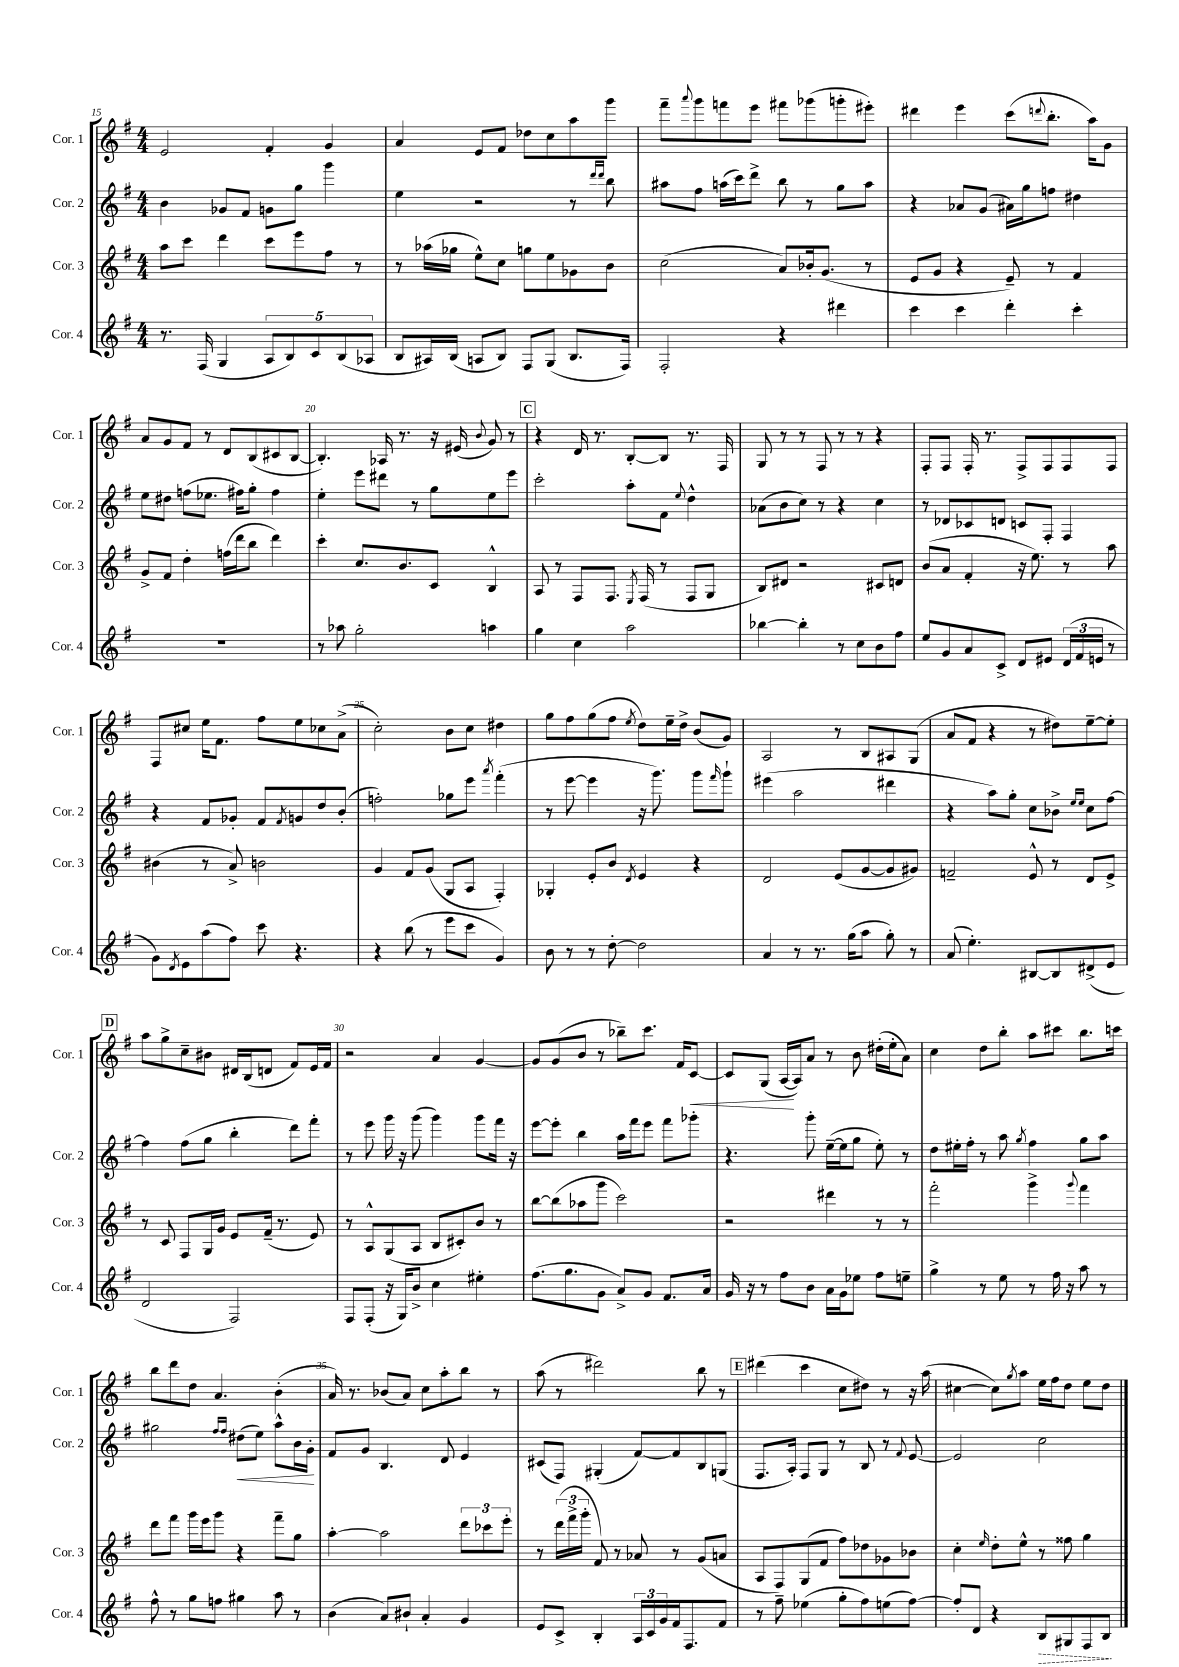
<<
\new StaffGroup <<
\new Staff = "s0" \with { instrumentName = "Cor. 1" shortInstrumentName = "Cor. 1" } {
    \clef treble \key g \major \numericTimeSignature \time 4/4
    e'2 fis'4-. g'4 |
    a'4 e'8 fis'8 des''8 c''8 a''8 g'''8 |
    fis'''8-- \appoggiatura { a'''8 } g'''8 f'''8 e'''8 fis'''8 ges'''8( g'''8-. eis'''8-.) |
    dis'''4 e'''4 c'''8( \appoggiatura { d'''8 } b''8.-. a''16) g'8 |
    a'8 g'8 fis'8 r8 d'8 b8( cis'8 b8~ |
    b4.-.) aes16 r8. r16 eis'16( \appoggiatura { b'8 } g'8) r8 |
    \mark \markup { \box "C" } r4 d'16 r8. b8~-. b8 r8. fis16 |
    g8 r8 r8 fis8 r8 r8 r4 |
    fis8-. fis8 fis16-. r8. fis8-> fis8 fis8 fis8 |
    fis8 cis''8 e''16 fis'8. fis''8 e''8 ces''8 a'8->( |
    c''2-.) b'8 c''8 dis''4 |
    g''8 fis''8 g''8( fis''8 \acciaccatura { e''8 } d''8) e''16-- d''16-> b'8( g'8) |
    a2 r8 b8 ais8 g8( |
    a'8 fis'8 r4 r8 dis''8) e''8~-- e''8-. |
    \mark \markup { \box "D" } a''8 g''8-> c''8-- bis'8 dis'16 b16( d'8 fis'8) e'16 fis'16 |
    r2 a'4 g'4~ |
    g'8 g'8( b'8 r8 bes''8--) c'''8. fis'16 c'8~\< |
    c'8 g8( a16~\! a16) a'8 r8 b'8 dis''16-.( e''16-. a'8) |
    c''4 d''8 b''8-. a''8 cis'''8 b''8. c'''16 |
    b''8 d'''8 d''8 a'4. b'4-.( |
    a'16) r8. bes'8( a'8) c''8 a''8-. b''8 r8 |
    a''8( r8 dis'''2) b''8 r8 |
    \mark \markup { \box "E" } dis'''4( c'''4 c''8 dis''8) r8 r16 a''16( |
    cis''4~ cis''8) \acciaccatura { g''8 } a''8 e''16 fis''16 d''8 e''8 d''8 \bar "|." |
}
\new Staff = "s1" \with { instrumentName = "Cor. 2" shortInstrumentName = "Cor. 2" } {
    \clef treble \key g \major \numericTimeSignature \time 4/4
    b'4 ges'8 fis'8 g'8 g''8 g'''4 |
    e''4 r2 r8 \grace { d'''16 d'''16 } b''8 |
    ais''8 fis''8 a''16( c'''16) d'''8-> b''8 r8 g''8 a''8 |
    r4 aes'8 g'8( ais'16) g''16 f''8 dis''4 |
    e''8 dis''8 f''8( ees''8. fis''16) g''8-. fis''4 |
    e''4-. e'''8 dis'''8 r8 g''8 e''8 e'''8 |
    \mark \markup { \box "C" } c'''2-. a''8-. fis'8 \appoggiatura { e''8 } d''4-^ |
    aes'8( b'8 c''8) r8 r4 c''4 |
    r8 des'8 ces'8 d'8 c'8 fis8-. fis4 |
    r4 fis'8 ges'8-. fis'8 \acciaccatura { fis'8 } g'8 d''8 b'8-.( |
    f''2-.) ges''8 e'''8 \acciaccatura { a'''8 } fis'''4-.( |
    r8 e'''8~ e'''4 r16 g'''8.) g'''8 \grace { fis'''16 } g'''8-! |
    eis'''4( a''2 dis'''4 |
    r4 a''8) g''8-. c''8 bes'8-> \grace { e''16 e''16 } c''8 fis''8~ |
    \mark \markup { \box "D" } fis''4 fis''8( g''8 b''4-. d'''8) fis'''8-. |
    r8 e'''8 g'''16 r16 g'''8( g'''4) g'''8 fis'''16 r16 |
    e'''8~ e'''8-. b''4 a''16 fis'''16 e'''8 fis'''8 ges'''8-. |
    r4. g'''8-. e''16~--( e''16 g''8 e''8-.) r8 |
    d''8 eis''16-. fis''16-. r8 a''8 \acciaccatura { g''8 } fis''4 g''8 a''8 |
    gis''2 \grace { fis''16 fis''16 } dis''8\<( e''8) a''8-^ b'16 g'16-.\! |
    fis'8 g'8 b4. d'8 e'4 |
    cis'8( fis8) gis4-.( fis'8~) fis'8 b8 g8( |
    \mark \markup { \box "E" } fis8. a16-.) fis8 g8 r8 b8 r8 \appoggiatura { fis'8 } e'8~ |
    e'2 c''2 \bar "|." |
}
\new Staff = "s2" \with { instrumentName = "Cor. 3" shortInstrumentName = "Cor. 3" } {
    \clef treble \key g \major \numericTimeSignature \time 4/4
    a''8 c'''8 d'''4 c'''8 e'''8 fis''8 r8 |
    r8 aes''16( ges''16 e''8-^) c''8 g''8 e''8 ges'8 b'8 |
    c''2( a'8) bes'16-. g'8.( r8 |
    e'8 g'8 r4 e'8--) r8 fis'4 |
    g'8-> fis'8 d''4-. f''16( d'''16 b''8 d'''4) |
    c'''4-. c''8. b'8. c'8 b4-^ |
    \mark \markup { \box "C" } a8 r8 fis8 fis8. \acciaccatura { e8 } fis16( r8 fis8 g8 |
    b8) dis'8 r2 cis'8 d'8 |
    b'8( a'8 fis'4-. r16 e''8.) r8 a''8 |
    bis'4( r8 a'8->) b'2 |
    g'4 fis'8 g'8( g8 a8 fis4-.) |
    ges4-. e'8-. b'8 \acciaccatura { d'8 } e'4 r4 |
    d'2 e'8( g'8~ g'8 gis'8) |
    f'2-- e'8-^ r8 d'8 e'8-> |
    \mark \markup { \box "D" } r8 c'8 fis8 g16 g'16 e'8 fis'16--( r8. e'8) |
    r8 a8-^ g8( a8 b8 cis'8-.) b'8 r8 |
    b''8~ b''8( aes''8 g'''8 c'''2) |
    r2 dis'''4 r8 r8 |
    fis'''2-. g'''4-> \appoggiatura { g'''8 } fis'''4 |
    d'''8 fis'''8 g'''16 e'''16 g'''8 r4 fis'''8-- g''8 |
    a''4~-. a''2 \tuplet 3/2 { d'''8 ces'''8 e'''8-. } |
    r8 \tuplet 3/2 { d'''16( fis'''16-> g'''16-. } fis'8) r8 aes'8 r8 g'8( a'8 |
    \mark \markup { \box "E" } a8 fis8) g8( fis'8 fis''8) des''8 ges'8 bes'8 |
    c''4-. \grace { e''16 } d''8-. e''8-^ r8 fisis''8 g''4 \bar "|." |
}
\new Staff = "s3" \with { instrumentName = "Cor. 4" shortInstrumentName = "Cor. 4" } {
    \clef treble \key g \major \numericTimeSignature \time 4/4
    r8. fis16( g4 \tuplet 5/4 { a8 b8) c'8 b8( aes8 } |
    b8 ais16) b16( a8 b8) fis8 g8( b8. fis16) |
    fis2-. r4 dis'''4 |
    c'''4 c'''4 d'''4-. c'''4-. |
    R1 |
    r8 aes''8 g''2-. a''4 |
    \mark \markup { \box "C" } g''4 c''4 a''2 |
    bes''4~ bes''4-. r8 c''8 b'8 fis''8 |
    e''8 g'8 a'8 c'8-> d'8 eis'8 \tuplet 3/2 { d'16( fis'16 e'16 } r8 |
    g'8) \acciaccatura { d'8 } e'8 a''8( fis''8) c'''8 r4. |
    r4 b''8( r8 e'''8 c'''8 g'4) |
    b'8 r8 r8 d''8~-. d''2 |
    a'4 r8 r8. g''16( a''8 g''8-.) r8 |
    a'8( e''4.-.) bis8~ bis8 dis'8->( e'8 |
    \mark \markup { \box "D" } d'2 fis2) |
    fis8 fis8-.( r16 g16) b'8-> c''4 eis''4-. |
    fis''8.( g''8. g'8 a'8->) g'8 fis'8. a'16 |
    g'16 r16 r8 fis''8 b'8 a'16 g'16 ees''8 fis''8 e''8-- |
    g''4-> r8 e''8 r8 fis''16 r16 a''8 r8 |
    fis''8-^ r8 g''8 f''8 gis''4 a''8 r8 |
    b'4( a'8) bis'8-! a'4-. g'4 |
    e'8 c'8-> b4-. \tuplet 3/2 { a16 c'16 g'16 } fis'16 fis8. fis'8 |
    \mark \markup { \box "E" } r8 fis''8-- ees''4( g''8-. fis''8) e''8( fis''8~) |
    fis''8-. d'8 r4 \once \override Hairpin.style = #'dashed-line b8\> gis8 fis8 b8\! \bar "|." |
}
>>
>>
\layout { \context { \Score currentBarNumber = #15 \override BarNumber.break-visibility = ##(#f #t #t) barNumberVisibility = #(every-nth-bar-number-visible 5) } }
